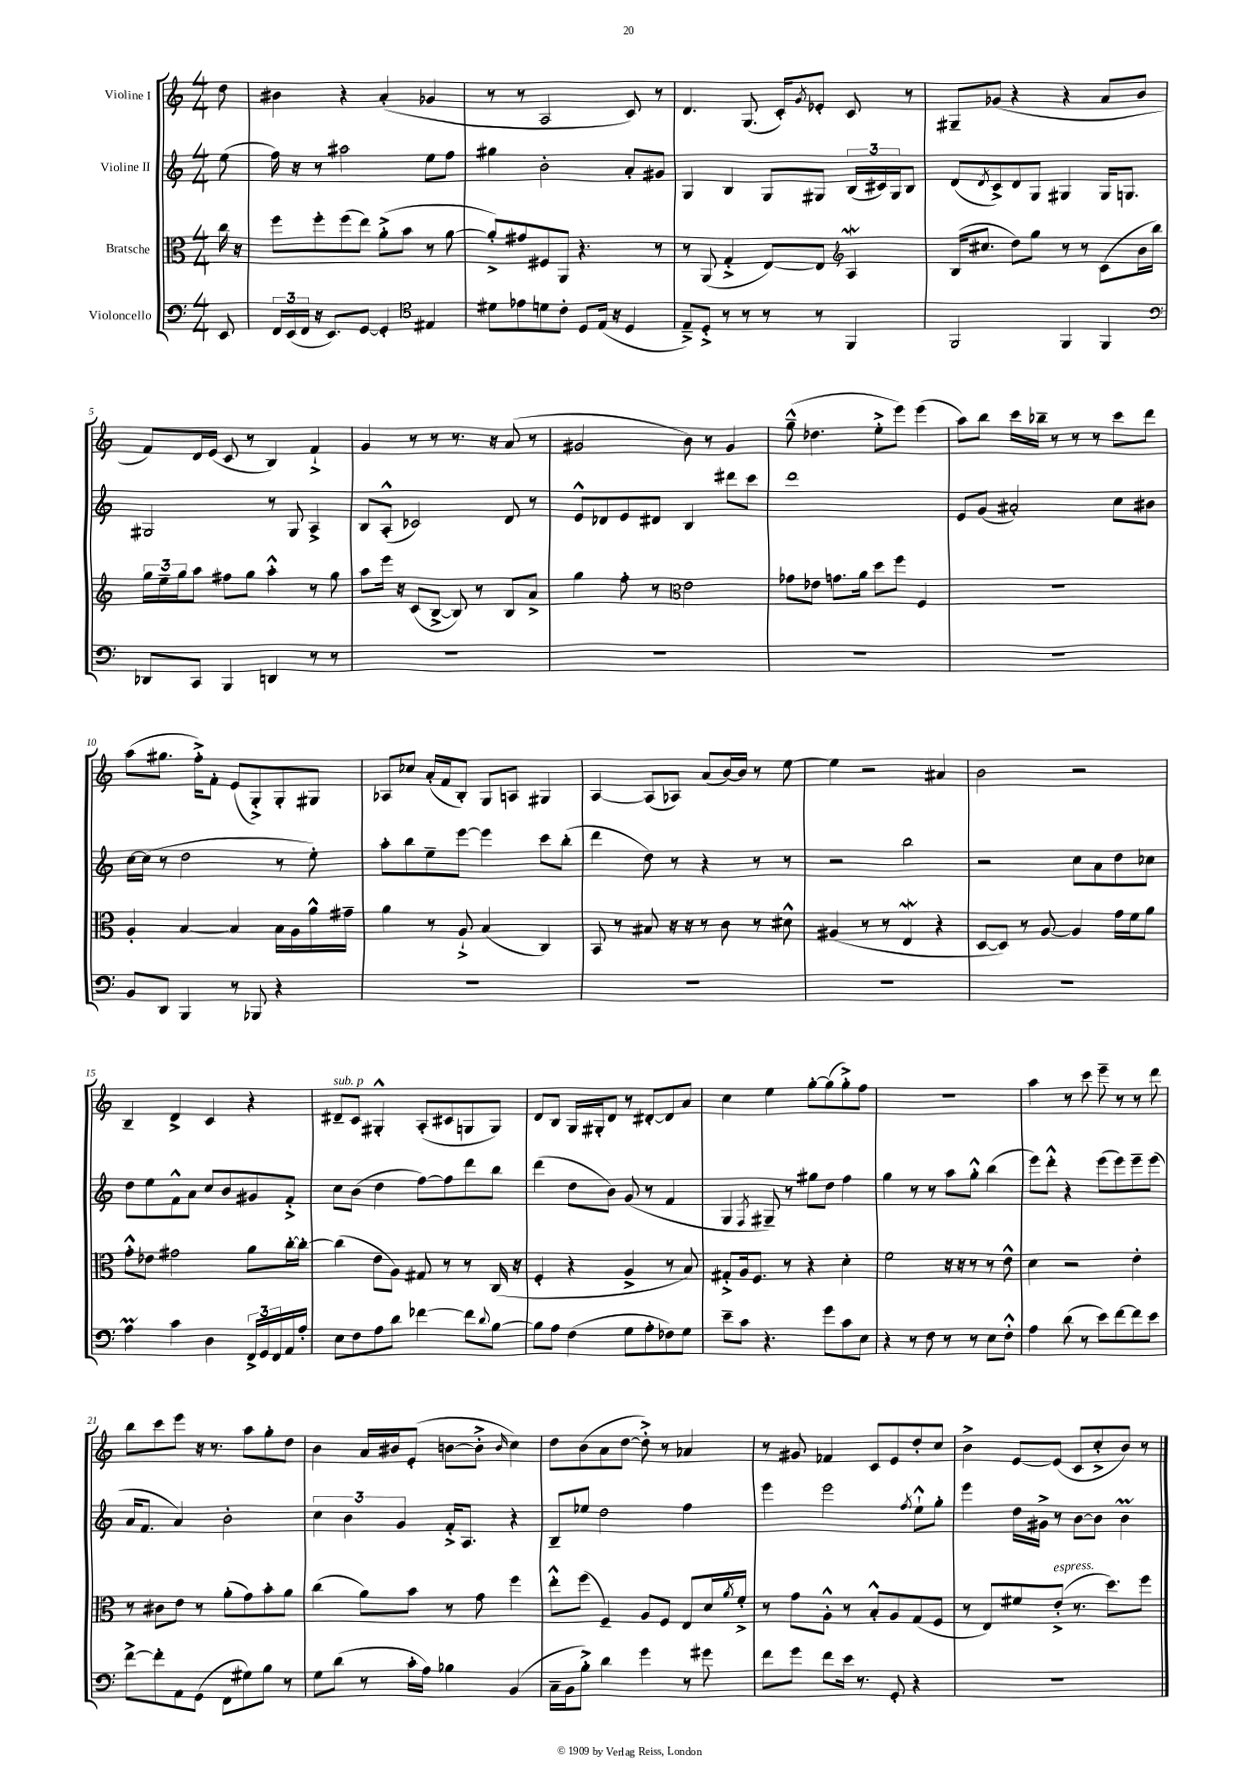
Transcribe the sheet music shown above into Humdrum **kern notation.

**kern	**kern	**kern	**kern
*staff4	*staff3	*staff2	*staff1
*clefF4	*clefC3	*clefG2	*clefG2
*k[]	*k[]	*k[]	*k[]
*M4/4	*M4/4	*M4/4	*M4/4
8EE/	16cc\	(8ee\	8dd\
.	16r	.	.
=	=	=	=
24FF/LL	8ff\L	16ff\)	4b#\
(24EE/	.	.	.
.	.	16r	.
24FF/JJ	.	.	.
16r	8ff'\	8r	.
8.EE/L)	.	.	.
.	(8ff\	2aa#\	4r
[8GG/J	8ee\J)	.	.
4GG'/]	(8a'^\L	.	(4a'/
.	8b\J	.	.
*clefC4	*	*	*
4E#/	8r	8ee\L	4g-/
.	[8a\	8ff\J	.
=	=	=	=
8d#\L	8a'^/]L)	4gg#\	8r
8e-\	8g#/	.	8r
8d\	8F#/	2b'\	2A/
8c'\J	8AA/J	.	.
8D/L	4.r	.	.
(16E/Jk	.	.	.
16r	.	.	.
4D/	.	8a'/L	8c/)
.	8r	8g#/J	8r
=	=	=	=
8E~^/L)	8r	4G/	4.d/
8D'^/J	(8AA/	.	.
8r	4G'^/	4B/	.
8r	.	.	(8.G/
8r	[8E/L)	8G/L	.
.	.	.	16c'/LK)
.	.	.	8qg/
8r	8E/]J	8G#/J	8e-'/J
*	*clefG2	*	*
4FF/	4A/	(24B/LL	8c/
.	.	24c#/)	.
.	.	24G#/J	.
.	.	8B/J	8r
=	=	=	=
2FF/	(16B/LK	(8d/L	8G#~/L
.	8.cc#/J	.	.
.	.	8qd/	.
.	.	8c^/)	(8g-/J
.	8dd\L)	8d/	4r
.	8gg\J	8G/J	.
4FF/	8r	4G#/	4r
.	8r	.	.
4FF/	(8c\L	16G#/LK	8a/L
.	.	8.G/J	.
.	16b\L	.	8b/J
.	16bb\JJ)	.	.
=	=	=	=
*clefF4	*	*	*
8DD-/L	24gg\LL	2G#/	8f/L)
.	24ee~\	.	.
.	24gg\J	.	.
8CC/J	8aa\J	.	16d/L
.	.	.	(16e/JJ
4BBB/	8ff#\L	.	8c/
.	8gg\J	.	8r
4DD/	4aa'^^\	8r	4B/)
.	.	8G#/	.
8r	8r	4A^/	4f`^/
8r	8gg\	.	.
=	=	=	=
1r	8aa\L	8B/L	4g/
.	16eee\Jk	(8A'^^/J	.
.	16r	.	.
.	(8c/L	2c-/)	8r
.	[8B^/J	.	8r
.	8B/])	.	8.r
.	8r	.	.
.	.	.	16r
.	8B/L	8d/	(8a/
.	8a^/J	8r	8r
=	=	=	=
1r	4gg\	8e^^/L	2g#/
.	.	8d-/	.
.	8ff'\	8e/	.
.	8r	8d#/J	.
*	*clefC3	*	*
.	2e\	4B/	8b\)
.	.	.	8r
.	.	8ddd#\L	4g#/
.	.	8ccc\J	.
=	=	=	=
1r	8g-\L	1ddd	(8gg~^^\
.	8e-\J	.	4.dd-\
.	8.g\L	.	.
.	16a\Jk	.	.
.	8dd\L	.	8ee'^\L
.	8ff\J	.	8eee\J)
.	4F/	.	(4eee\
=	=	=	=
1r	1r	8e/L	8aa\L)
.	.	(8g/J	8bb\J
.	.	2a#'/)	16ccc\LL
.	.	.	16bb-~\JJ
.	.	.	8r
.	.	.	8r
.	.	.	8r
.	.	8cc\L	8ccc\L
.	.	8b#\J	8ddd\J
=	=	=	=
8BB/L	4A'/	[16cc\LL	(8aa\L
.	.	(16cc\]JJ	.
8DD/J	.	8r	8.gg#\J
4BBB/	[4B/	2dd\	.
.	.	.	16ff'^\LK)
.	.	.	8f'\J
8r	4B/]	.	(8e/L
8BBB-/	.	.	8G'^/)
4r	16B\LL	8r	8G'/
.	16A\	.	.
.	16a^^\	8ee'\)	8G#/J
.	16g#~\JJ	.	.
=	=	=	=
1r	4a\	8aa'\L	8A-/L
.	.	8bb\	8cc-/J
.	8r	8ee~\	(16a'/LL
.	.	.	16f/J
.	8A`^/	[8eee\J	8B'/J)
.	(4B/	4eee\]	8G/L
.	.	.	8A/J
.	4C/)	8ccc\L	4G#/
.	.	(8bb'\J	.
=	=	=	=
1r	8BB/	4ddd\	[4A/
.	8r	.	.
.	8B#/	8dd\)	(8A/]L
.	16r	8r	8A-/J)
.	16r	.	.
.	8r	4r	(8a/L
.	8c\	.	[16b/L)
.	.	.	16b/]JJ
.	8r	8r	8r
.	8d#^^\	8r	[8ee\
=	=	=	=
1r	(4A#/	2r	4ee\]
.	8r	.	2r
.	8r	.	.
.	4E/	2bb\	.
.	4r	.	4a#/
=	=	=	=
1r	[8D/L	2r	2b\
.	8D/]J)	.	.
.	8r	.	.
.	[8A/	.	.
.	4A/]	8cc\L	2r
.	.	8a\	.
.	16g\LL	8dd\	.
.	16f\J	.	.
.	8a\J	8cc-\J	.
=	=	=	=
4A\	8g'^^\L	8dd\L	4B~/
.	8e-\J	8ee\	.
4c\	2g#\	8f^^\	4d^/
.	.	8a\J	.
4D\	.	8cc/L	4c/
.	.	8b/	.
24FF^/LL	8a\L	8g#/	4r
24GG/	.	.	.
24FF/	.	.	.
16AA/	[16cc'\L	8f'^/J	.
16A'/JJ	16cc'\_JJ	.	.
=	=	=	=
8E\L	(4cc\]	8cc\L	8d#~/L
8F\	.	(8b\J	8c/J
8A\	8e\L	4dd\	4G#'^^/
8d\J	8A\J)	.	.
[4f-\	8G#/	[8ff\L)	(8A'/L
.	8r	8ff\]	8c#/
8f-\]L	8r	8ddd\	8G/
8qqd/	.	.	.
[8B\J	(16C/	8bb\J	8G/J)
.	16r	.	.
=	=	=	=
8B\]L	4F'/	(4ddd\	8d/L
8A\J	.	.	8B/J
(4F\	4r	8dd\L	16G/LL
.	.	.	16G#'/J
.	.	8b\J)	8d/J
8G\L	4A^/	(8g/	8r
8A'\	.	8r	[8d#'/L
8F-\)	8r	4f/	8d#/]
8G\J	8B/)	.	8a/J
=	=	=	=
8e~\L	8G#'^/L	4G/	4cc\
8c\J	16A/k	.	.
.	8.F/J	.	.
.	.	8qF/	.
4.r	.	8G#~/)	4ee\
.	8r	8r	.
.	4r	8gg#\L	[8gg'\L
8g\L	.	8dd\J	(8gg\]
8c\	4d'\	4ff\	8gg'^\)
8E\J	.	.	8ff\J
=	=	=	=
4r	2f\	4gg\	1r
8r	.	8r	.
8F\	.	8r	.
8r	16r	8aa\L	.
.	16r	.	.
8r	8r	8gg'^^\J	.
8E\L	8r	(4bb\	.
8F'^^\J	8e^^\	.	.
=	=	=	=
4A\	4d\	8eee\L)	4aa\
.	.	8ddd'^^\J	.
(8d\	2r	4r	8r
8r	.	.	8ccc\
8e\L)	.	(8eee\L	8eee~\
[8f\	.	8eee\)	8r
8f\]	4e'\	8eee~\	8r
8e\J	.	(8eee\J	8ddd\
=	=	=	=
[8f^\L	8r	16a/LK	8bb\L
.	.	8.f/J	.
8f'\]	8c#\L	.	8ccc\
8AA\	8e\J	4a/)	8eee\J
(8GG\J	8r	.	16r
.	.	.	8.r
8FF\L	(8a'\L	2b'\	.
8G#\)	8g\)	.	8aa\L
8B\J	8b'\	.	8gg'\
8r	8a\J	.	8dd\J
=	=	=	=
8G\L	(4cc\	6cc\	4b\
(8d\J	.	.	.
.	.	6b\	.
8r	8a\L)	.	16a/LL
.	.	.	16b#/J
.	.	6g/	.
16c'\LL	8b\J	.	(8e'/J
16A\JJ)	.	.	.
4B-\	8r	16f'^/LK	[8b\L
.	.	8.A/J	.
.	8g\	.	8b'^\]J
.	.	.	16qqb/
(4BB/	4ff\	4r	4cc\)
=	=	=	=
16C~\LL	8ee'^^\L	8B~/L	8dd\L
16BB\J	.	.	.
8B'^\J)	(8ff\J	8ee-/J	(8b\
4d\	4F~/)	2dd\	8a\
.	.	.	[8dd\J
4g\	8A/L	.	8dd'^\])
.	8F/J	.	8r
8r	8E/L	4ff\	4a-/
8g#\	16d/L	.	.
.	8qa/	.	.
.	16f'^/JJ	.	.
=	=	=	=
8f\L	8r	4eee\	8r
8g\J	8g\L	.	8g#/
8f\L	8A'^^\J	2eee\	4f-/
16e\Jk	8r	.	.
8.r	.	.	.
.	8B'^^/L	.	8c/L
8GG'/	8A/	.	8e/
.	.	8qff/	.
4r	(8G/	8ee`^^\L	8dd'/
.	8F/J	8gg'\J	8cc/J
=	=	=	=
1r	8r	4eee\	4b^\
.	8E/L)	.	.
.	8f#/	16dd\LL	[8e/L
.	.	16g#^\JJ	.
.	(8e'^/J	8r	(8e/]J
.	8.r	[8b\L	8c/L
.	.	8b\]J	8cc'^/
.	8.dd\L)	.	.
.	.	4b\	8b/J)
.	8ff\J	.	8r
==	==	==	==
*-	*-	*-	*-
